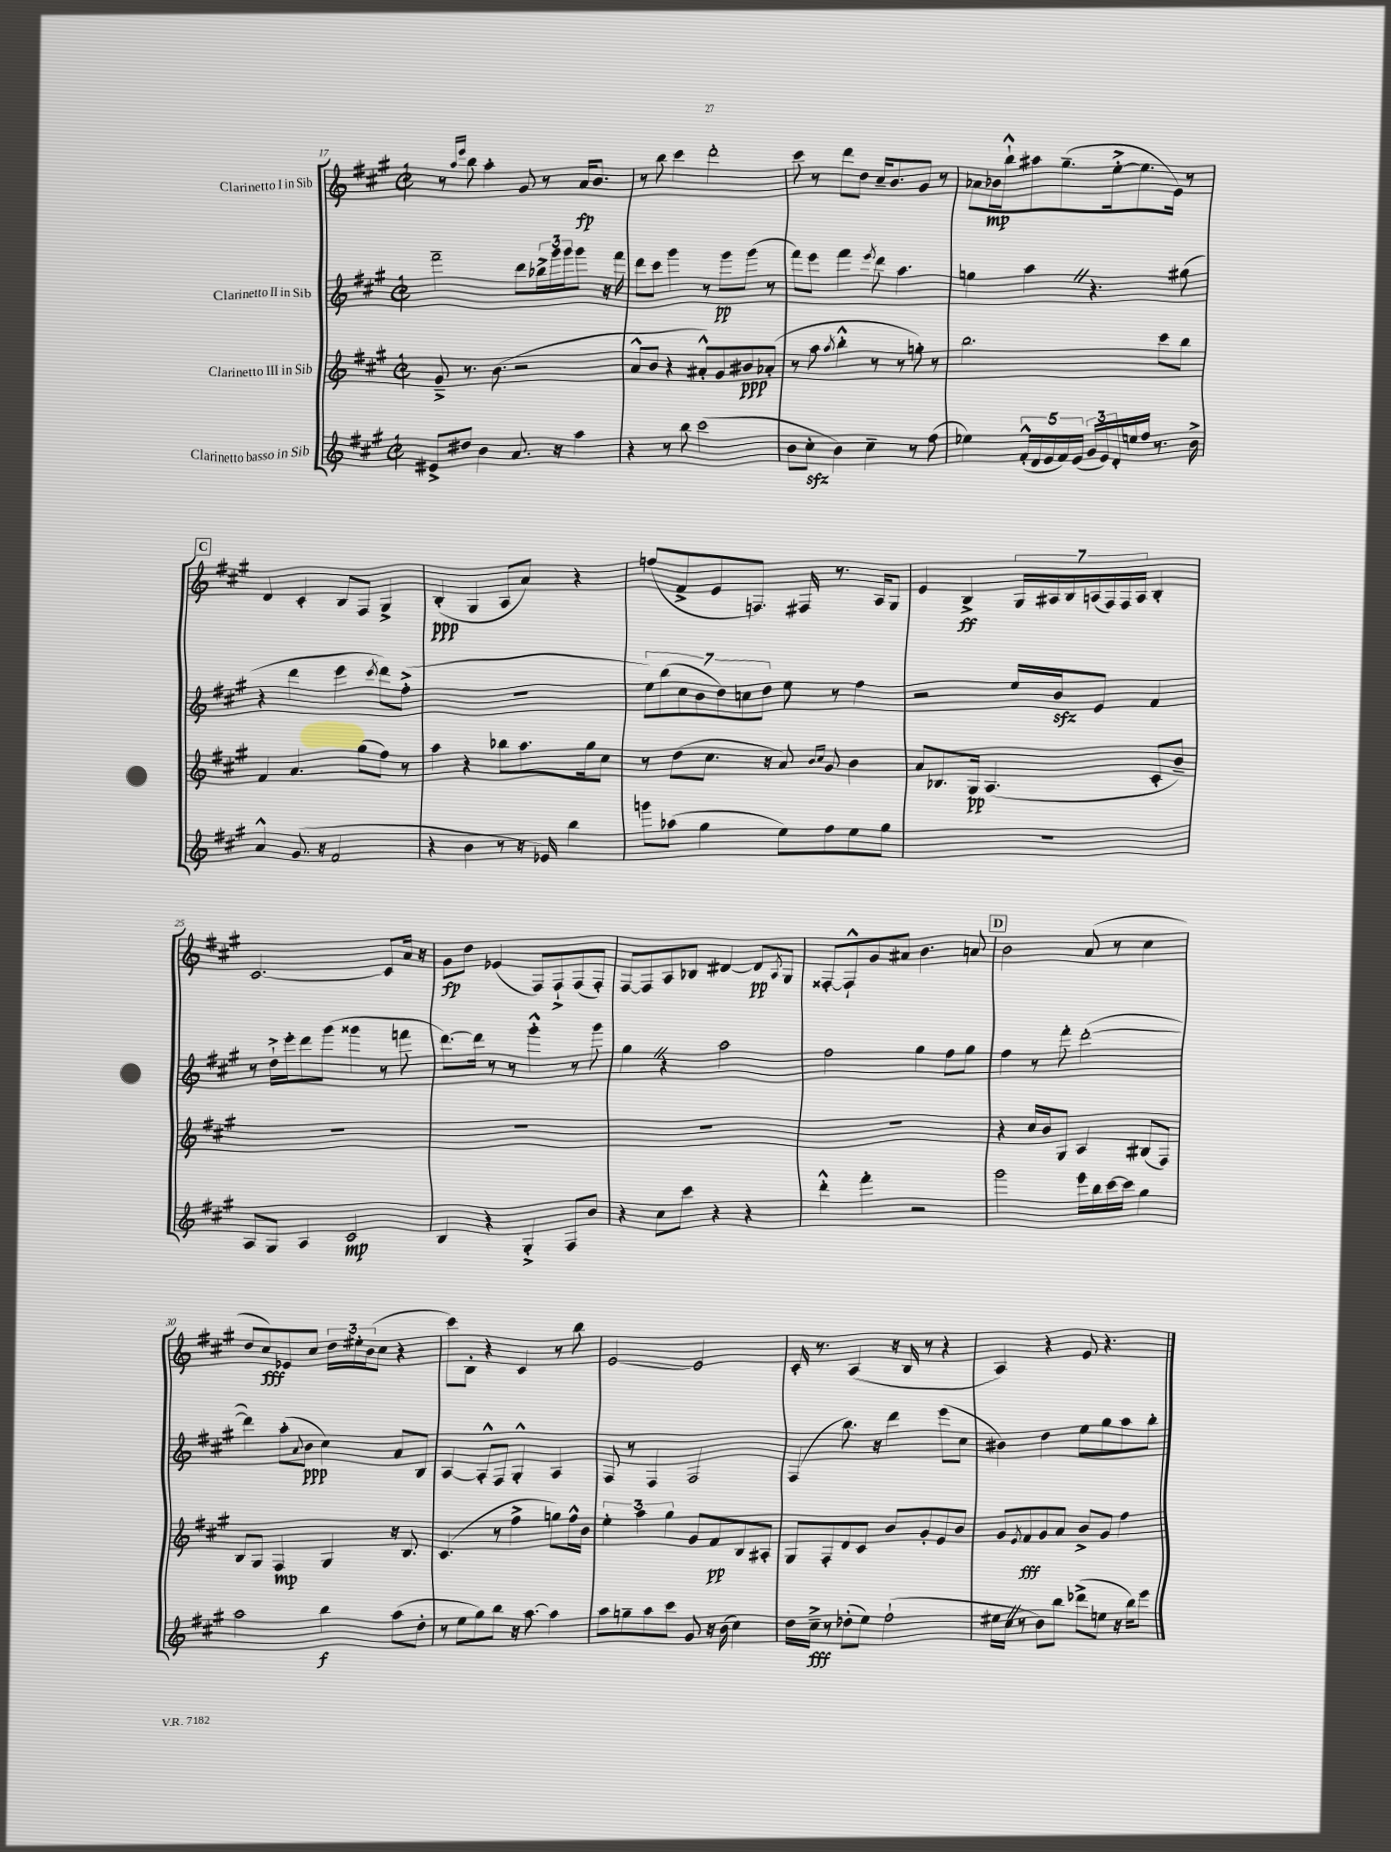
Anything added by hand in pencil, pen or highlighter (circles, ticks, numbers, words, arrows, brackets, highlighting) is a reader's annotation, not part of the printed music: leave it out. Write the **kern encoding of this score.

**kern	**kern	**kern	**kern
*staff4	*staff3	*staff2	*staff1
*clefG2	*clefG2	*clefG2	*clefG2
*k[f#c#g#]	*k[f#c#g#]	*k[f#c#g#]	*k[f#c#g#]
*M2/2	*M2/2	*M2/2	*M2/2
*met(c|)	*met(c|)	*met(c|)	*met(c|)
8e#^/L	8g#~^/	2fff#~\	8r
.	.	.	16qqaa/LL
.	.	.	16qqeee/JJ
8dd#/J	8.r	.	8bb\
4b\	.	.	4aa'\
.	(8.b\	.	.
8.a/	2r	8ddd\L	8g#/
.	.	24bb-^\L	8r
.	.	24ggg#\	.
16r	.	.	.
.	.	24ggg#\J	.
4aa\	.	8ggg#\J	16a/LK
.	.	.	8.b/J
.	.	16r	.
.	.	16fff#\	.
=	=	=	=
4r	8a^^/L	8ddd\L	8r
.	8b/J	8ccc#\J	8bb\
8r	4r	4ggg#\	4ccc#\
8bb\	.	.	.
(2ccc#\	8a#'^^/L)	8r	2ddd'\
.	8g#/	8ggg#\L	.
.	8b#/	(8ggg#\J	.
.	(8a-'/J	8r	.
=	=	=	=
8b\L	8r	8fff#\L)	8ccc#\
8cc#'\J	8aa\	8eee\J	8r
.	8qaa/	.	.
4b\)	4bb'^^\	4fff#\	8ddd\L
.	.	.	8dd\J
.	.	8qeee/	.
4cc#~\	8r	8ddd\	16cc#~/LK
.	.	.	8.b/
.	8r	4.aa\	.
8r	8gg'\)	.	8g#/J
(8ff#\	8r	.	8r
=	=	=	=
4ee-\)	2.bb\	4gg\	8a-\L
.	.	.	16b-\L
.	.	.	16bb`^^\J
(20f#'^^/LL	.	4aa\	8aa#\
20d/	.	.	.
20e/	.	.	.
.	.	.	(8.gg#~\
20f#/)	.	.	.
(20e/JJ	.	.	.
24g#/LL	.	4.r	.
24e/)	.	.	.
.	.	.	[16ee'^\k
24d'/	.	.	.
16ee/	.	.	8.ee\]
16ff#/JJ	.	.	.
8.r	8ccc#\L	.	.
.	.	.	16e\Jk)
.	8bb\J	(8gg#\	8r
16b^\	.	.	.
=	=	=	=
4a^^/	4f#/	4r	4d/
(8.g#/	4.a/	4ddd\	4c#'/
16r	.	.	.
2f#/	.	4eee\	8B/L
.	(8gg#\L	.	8F#/J
.	.	8qccc#/	.
.	8ff#\J)	8ddd\L)	4G#^/
.	8r	(8ff#'^\J	.
=	=	=	=
4r	4aa\	1r	(4B'/
4b\	4r	.	4G#/
8r	8bb-\L	.	8A/L
16r	8.aa\	.	8a/J)
16e-/)	.	.	.
4bb\	.	.	4r
.	16gg#\k	.	.
.	8cc#\J	.	.
=	=	=	=
8ggg\L	8r	14ee\L)	(8ff/L
.	.	(14bb\	.
(8aa-\J	(8dd\L	.	8f#^/
.	.	14cc#\	.
.	.	14b\	.
4gg#\	8.cc#\J	.	8e/
.	.	14dd\)	.
.	.	14cc\	.
.	.	.	8.F/J)
.	.	14dd\J	.
.	16r	.	.
8ee\L)	8a/)	8ee\	.
.	.	.	16F#/
.	16qqb/LL	.	.
.	16qqcc#/JJ	.	.
8ff#\	8g#/	8r	8.r
8ee\	4b\	4ff#\	.
.	.	.	16A/LK
8gg#\J	.	.	8G#/J
=	=	=	=
1r	8a/L	2r	4e/
.	8.B-/	.	.
.	.	.	4B^/
.	16G#/Jk	.	.
.	(4.A/	.	.
.	.	16ee/LL	28G#/LL
.	.	.	28A#/
.	.	16b/J	.
.	.	.	28B/
.	.	.	(28A/
.	.	8e/J	.
.	.	.	28F#/)
.	.	.	28F#/
.	.	.	28A/JJ
.	8c#'/L	4f#/	4B'/
.	8b~/J)	.	.
=	=	=	=
8A/L	1r	8r	[2.c#/
8G#/J	.	16dd`^\LL	.
.	.	16eee'\J	.
4A/	.	8ddd\	.
.	.	(8ggg#\J	.
2c#/	.	4ggg##\	.
.	.	8r	8c#/]L
.	.	8fff\	16a/Jk
.	.	.	16r
=	=	=	=
4B/	1r	[8.ddd\L)	8g#\L
.	.	.	8dd\J
.	.	16ddd\]Jk	.
4r	.	8r	(4e-/
.	.	8r	.
4G#'^/	.	4ggg#'^^\	8F#/L)
.	.	.	8F#`^/
8F#/L	.	8r	(8F#/
8b/J	.	8ggg#\	8F#'/J)
=	=	=	=
4r	1r	4gg#\	[8F#/L
.	.	.	8F#/]
8cc#\L	.	4r	8A/
8ccc#\J	.	.	8B-/J
4r	.	2aa\	[4d#/
4r	.	.	8d#/]L
.	.	.	8qA/
.	.	.	8G#/J
=	=	=	=
4ddd'^^\	1r	2ff#\	[8F##'/L
.	.	.	8F##`^^/]
4fff#'\	.	.	8g#/
.	.	.	8a#/J
2r	.	4gg#\	4.b\
.	.	8ff#\L	.
.	.	8gg#\J	8a/
=	=	=	=
2ggg#\	4r	4ff#\	2b\
.	16cc#/LL	8r	.
.	16b/J	.	.
.	8G#/J	8fff#'\	.
16eee\LL	4A/	([2ddd'\	(8a/
16bb\	.	.	.
[16ccc#\	.	.	8r
16ccc#\]JJ	.	.	.
4gg#\	(8B#/L	.	4cc#\
.	8F#/J)	.	.
=	=	=	=
2aa\	8B/L	4ddd\])	8dd/L
.	8G#/J	.	8cc#/)
.	4F#/	(8aa'\L	8e-/
.	.	8qqa/	.
.	.	8b\J	8cc#/J
4bb\	4G#/	4cc#\)	24dd\LL
.	.	.	24ee#'\
.	.	.	(24b\J
.	.	.	8cc#\J
(8aa\L	16r	8a/L	4r
.	8.B/	.	.
8dd'\J	.	8B/J	.
=	=	=	=
8r	(4.c#/	[4A/	8ccc#\L)
8ee\L	.	.	8B'\J
8gg#\)	.	8A'^^/]L	4r
8bb\J	8r	8F#/J	.
16r	4ff#^\	4G#'^^/	4c#/
[8.aa\	.	.	.
4aa\]	8gg\L)	4A/	8r
.	16ff#^^\L	.	8bb\
.	16b\JJ	.	.
=	=	=	=
8aa\L	6ee'\	8F#/	[2e/
8gg~\	.	8r	.
.	6aa\	.	.
8aa\	.	4F#/	.
.	6gg#\	.	.
8ccc#\J	.	.	.
8g#/	8g#/L	2F#/	2e/]
16r	8f#/	.	.
(16b\	.	.	.
4cc#\)	8B/	.	.
.	8A#'/J	.	.
=	=	=	=
16dd\LL	8G#/L	(4F#/	16c#'/
16cc#~^\JJ	.	.	8.r
8r	8F#'/	.	.
(8dd-'\L	8d/	8.bb\)	(4A/
8ee\J)	8c#/J	.	.
.	.	16r	.
(2ff#`\	8b/L	4ddd\	16r
.	.	.	16B/
.	8g#'/	.	8r
.	8e/	(8eee\L	4r
.	8b/J	8cc#\J	.
=	=	=	=
16ee#\LL	8g#/L	4b#\)	4A/)
16cc#\JJ	.	.	.
.	8qe/	.	.
8r	8f#/	.	.
8b\L)	8g#/	4dd\	4r
8bb\J	8a/J	.	.
(8ddd-^\L	8b^/L	8ee\L	8e/
8ee\J	8g#/J	8gg#\	4.r
16r	4ff#\	8aa\	.
16bb\LK)	.	.	.
8eee\J	.	8bb'\J	.
==	==	==	==
*-	*-	*-	*-
